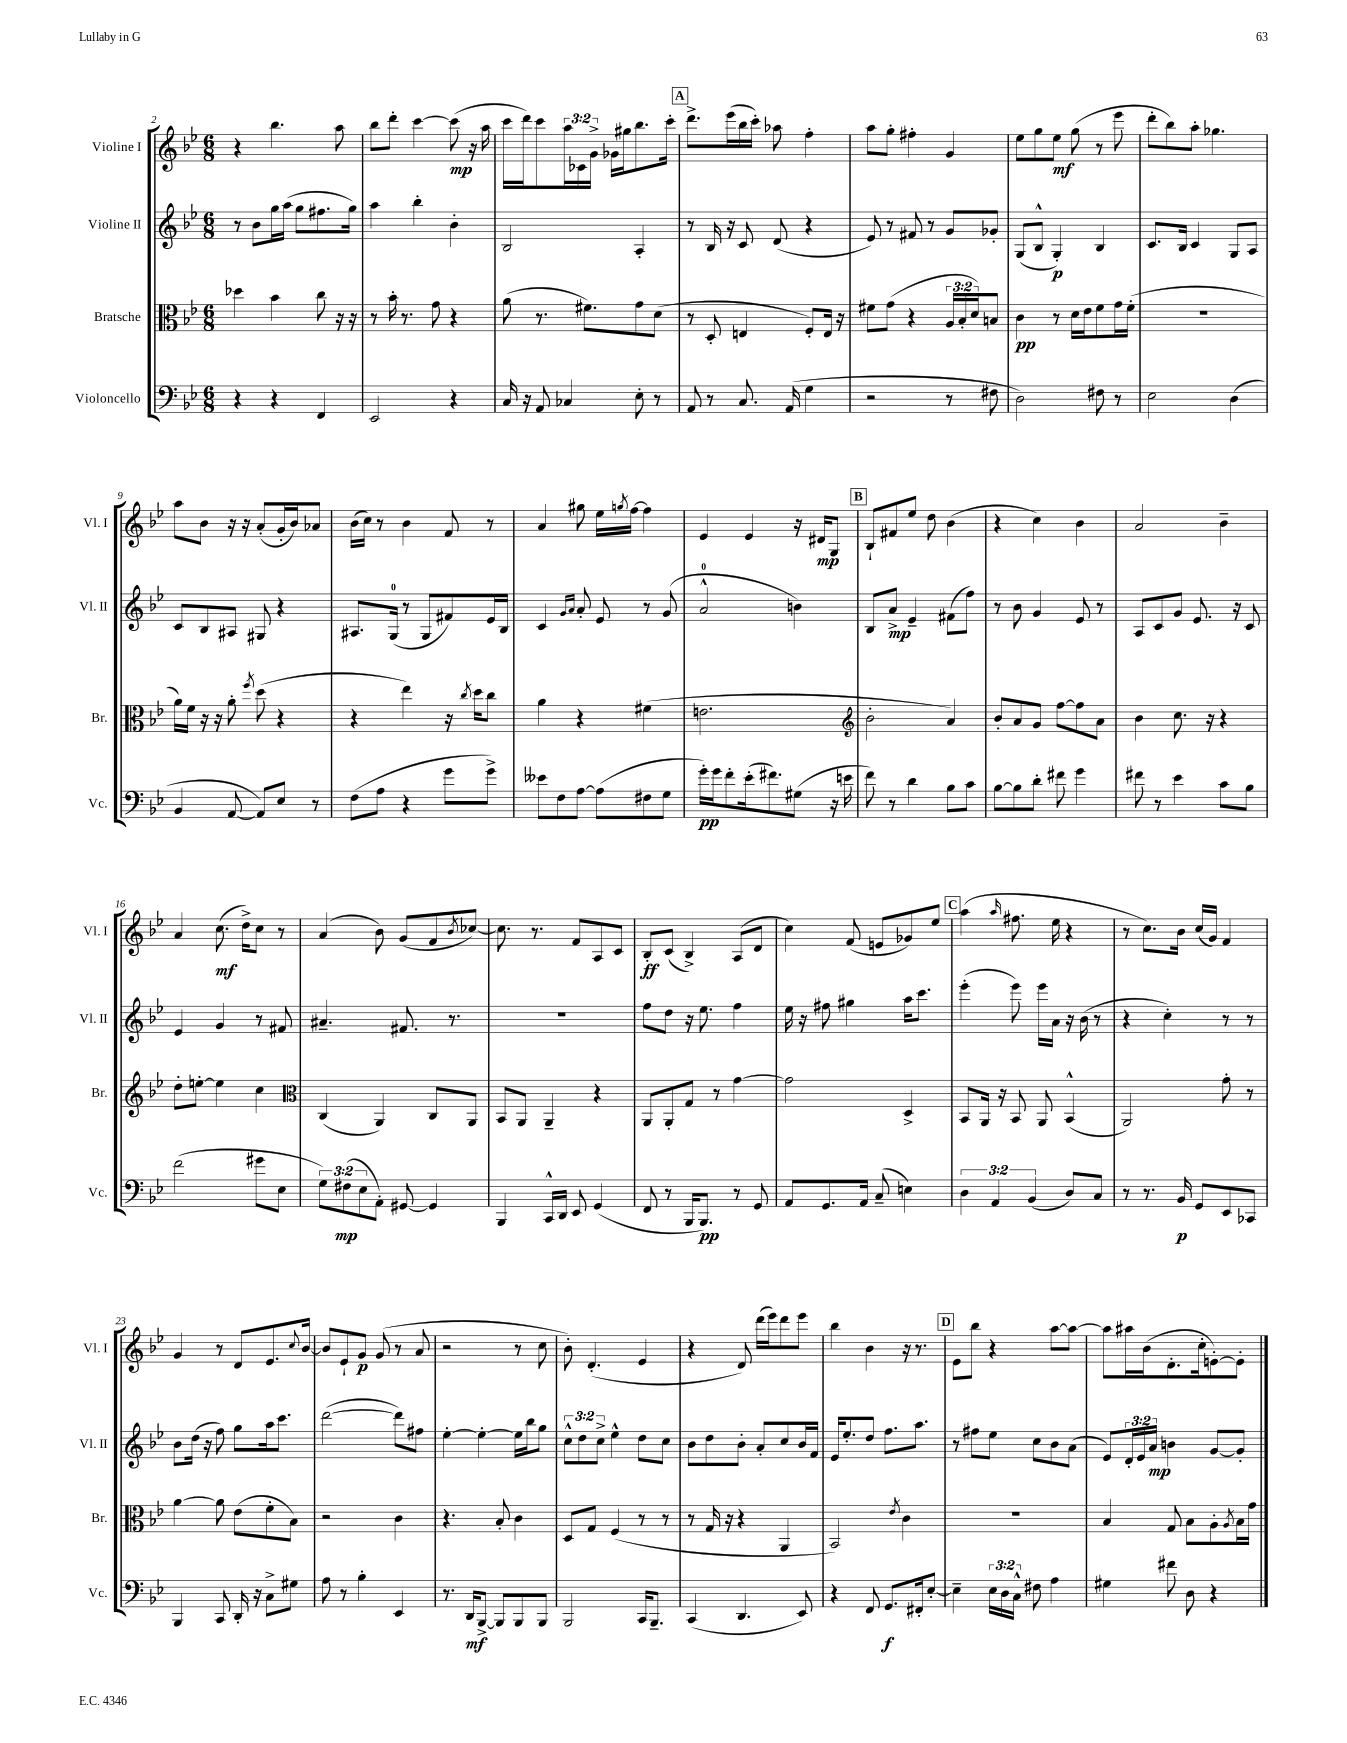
<<
\new StaffGroup <<
\new Staff = "s0" \with { instrumentName = "Violine I" shortInstrumentName = "Vl. I" } {
    \clef treble \key bes \major \numericTimeSignature \time 6/8 \override Staff.TupletNumber.text = #tuplet-number::calc-fraction-text
    r4 bes''4. a''8 |
    bes''8 d'''8-. c'''4~ c'''8\mp( r16 a''16 |
    c'''16 d'''16) c'''8 \tuplet 3/2 { a''16 ces'16 g'16-> } ges'16 gis''16 bes''8. c'''16-. |
    \mark \markup { \box "A" } d'''8.-> ees'''16( bes''16 c'''16-.) aes''8 f''4-. |
    a''8 g''8-. fis''4-. g'4 |
    ees''8 g''8 ees''8\mf g''8( r8 ees'''8 |
    d'''8-. bes''8) a''8-. ges''4. |
    a''8 bes'8 r16 r16 a'8-.( g'16-. bes'16) aes'8 |
    bes'16( c''16) r8 bes'4 f'8 r8 |
    a'4 gis''8 ees''16 \acciaccatura { g''8 } f''16~ f''4 |
    ees'4 ees'4 r16 dis'16\mp g8 |
    \mark \markup { \box "B" } bes8-! fis'8 ees''8 d''8 bes'4( |
    r4 c''4) bes'4 |
    a'2 bes'4-- |
    a'4 c''8.\mf( d''16->) c''8 r8 |
    a'4( bes'8) g'8( f'8 \acciaccatura { bes'8 } ces''8~) |
    ces''8. r8. f'8 a8 c'8 |
    bes8-.\ff c'8( bes4->) a8( d'8 |
    c''4) f'8( e'8 ges'8) ees''8 |
    \mark \markup { \box "C" } a''4( \grace { a''16 } fis''8. ees''16 r4 |
    r8 c''8.) bes'16 c''16( g'16) f'4 |
    g'4 r8 d'8 ees'8. \appoggiatura { c''8 } bes'16~ |
    bes'8 ees'8-! g'8\p g'8( r8 a'8 |
    r2 r8 c''8 |
    bes'8-.) d'4.-.( ees'4 |
    r4 d'8) d'''16( ees'''16) d'''8 ees'''8 |
    bes''4 bes'4 r16 r8. |
    \mark \markup { \box "D" } ees'8 bes''8 r4 a''8~ a''8~ |
    a''8 ais''16 bes'16( d'8.-. c''16-. e'8~-.) e'8-. \bar "|." |
}
\new Staff = "s1" \with { instrumentName = "Violine II" shortInstrumentName = "Vl. II" } {
    \clef treble \key bes \major \numericTimeSignature \time 6/8 \override Staff.TupletNumber.text = #tuplet-number::calc-fraction-text
    r8 bes'8 g''16 a''16( g''8 fis''8. g''16) |
    a''4 bes''4-. bes'4-. |
    bes2 a4-. |
    \mark \markup { \box "A" } r8 bes16 r16 c'8 d'8( r4 |
    ees'8) r8 fis'8 r8 g'8 ges'8-. |
    g8( bes8-^ g4-.\p) bes4 |
    c'8. bes16 c'4 g8 a8 |
    c'8 bes8 ais8 gis8 r4 |
    ais8. g16-0( r8 g8 fis'8) ees'16 bes16 |
    c'4 \grace { g'16 a'16 } a'8-. ees'8 r8 g'8( |
    a'2-0-^ b'4) |
    \mark \markup { \box "B" } bes8 a'8->\mp ees'4-- fis'8( f''8) |
    r8 bes'8 g'4 ees'8 r8 |
    a8 c'8 g'8 ees'8. r16 c'8 |
    ees'4 g'4 r8 fis'8 |
    ais'4.-- fis'8. r8. |
    R2. |
    f''8 d''8 r16 ees''8. f''4 |
    ees''16 r16 fis''8 gis''4 a''16 c'''8. |
    \mark \markup { \box "C" } ees'''4-.( ees'''8) ees'''16 a'16 r16 bes'16( r8 |
    r4 c''4-.) r8 r8 |
    bes'8 d''16( r16 f''8) g''8 a''16 c'''8. |
    d'''2~( d'''8) fis''8 |
    ees''4~-. ees''4~-. ees''16 bes''16 g''8 |
    \tuplet 3/2 { c''8-^ d''8 c''8-> } ees''4-^ d''8 c''8 |
    bes'8 d''8 bes'8-. a'8-. c''8 bes'16 f'16 |
    ees'16 ees''8.-. d''8 f''8. a''8. |
    \mark \markup { \box "D" } r8 fis''8 ees''8 c''8 bes'8 a'8( |
    ees'8) \tuplet 3/2 { d'16-. ees'16 a'16\mp } b'4 g'8~ g'8-. \bar "|." |
}
\new Staff = "s2" \with { instrumentName = "Bratsche" shortInstrumentName = "Br." } {
    \clef alto \key bes \major \numericTimeSignature \time 6/8 \override Staff.TupletNumber.text = #tuplet-number::calc-fraction-text
    des''4 bes'4 c''8 r16 r16 |
    r8 bes'16-. r8. g'8 r4 |
    a'8( r8. fis'8.) g'8 d'8( |
    \mark \markup { \box "A" } r8 d8-. e4 f8-.) e16 r16 |
    fis'8 g'8( r4 \tuplet 3/2 { a16 bes16-. d'16) } b8 |
    c'4\pp r8 d'16 ees'16 f'8 g'16 f'16-.( |
    R2. |
    a'16) f'16 r16 r16 a'8-. \acciaccatura { f''8 } d''8( r4 |
    r4 ees''4) r16 \acciaccatura { c''8 } d''16 c''8 |
    a'4 r4 fis'4( |
    e'2. |
    \mark \markup { \box "B" } \clef treble bes'2-. a'4) |
    bes'8-. a'8 g'8 f''8~ f''8 a'8 |
    bes'4 c''8. r16 r4 |
    d''8-. e''8~-. e''4 c''4 |
    \clef alto c4( a,4) c8 a,8 |
    bes,8 a,8 a,4-- r4 |
    a,8 a,8-. g8 r8 g'4~ |
    g'2 d4-> |
    \mark \markup { \box "C" } bes,8 a,16 r16 bes,8 a,8 bes,4-^( |
    a,2) g'8-. r8 |
    a'4~ a'8 ees'8( f'8-. bes8) |
    r2 c'4 |
    r4. bes8-. c'4 |
    d8 g8 f4( r8 r8 |
    r8 g16 r16 r4 a,4 |
    bes,2) \acciaccatura { ees'8 } c'4 |
    \mark \markup { \box "D" } R2. |
    bes4 g8 bes8 a8-. \acciaccatura { a8 } bes16 g'16 \bar "|." |
}
\new Staff = "s3" \with { instrumentName = "Violoncello" shortInstrumentName = "Vc." } {
    \clef bass \key bes \major \numericTimeSignature \time 6/8 \override Staff.TupletNumber.text = #tuplet-number::calc-fraction-text
    r4 r4 f,4 |
    ees,2 r4 |
    c16 r16 a,8 ces4 ees8-. r8 |
    \mark \markup { \box "A" } a,8 r8 c8. a,16( g4 |
    r2 r8 fis8 |
    d2) fis8 r8 |
    ees2 d4( |
    bes,4 a,8~ a,8) ees8 r8 |
    f8( a8 r4 g'8 g'8->) |
    eeses'8 f8 a8~ a8( fis8 g8 |
    g'16-.\pp) g'16 f'8-. ees'16-.( fis'8.) gis8( r16 e'16 |
    \mark \markup { \box "B" } f'8) r8 d'4 bes8 c'8 |
    bes8~ bes8 d'8-. fis'8 g'4 |
    fis'8 r8 ees'4 c'8 bes8 |
    f'2( gis'8 ees8 |
    \tuplet 3/2 { g8) fis8\mp( ees8 } a,8-.) gis,8~ gis,4 |
    bes,,4 c,16-^ d,16 ees,8 g,4( |
    f,8 r8 bes,,16 bes,,8.\pp) r8 g,8 |
    a,8 g,8. a,16 c8--( e4) |
    \mark \markup { \box "C" } \tuplet 3/2 { d4 a,4 bes,4( } d8) c8 |
    r8 r8. bes,16\p g,8 ees,8 ces,8 |
    bes,,4 c,8 d,16-. r16 c8-> gis8 |
    a8 r8 bes4-. ees,4 |
    r8. d,16\mf bes,,8~-> bes,,8 bes,,8 bes,,8 |
    bes,,2 c,16 bes,,8.-- |
    c,4( d,4. ees,8) |
    r4 f,8 g,8.\f fis,16-. ees8~-. |
    \mark \markup { \box "D" } ees4-- \tuplet 3/2 { ees16 d16 c16-^ } fis8 a4 |
    gis4 fis'8 d8 r4 \bar "|." |
}
>>
>>
\layout { \context { \Score currentBarNumber = #2 } }
